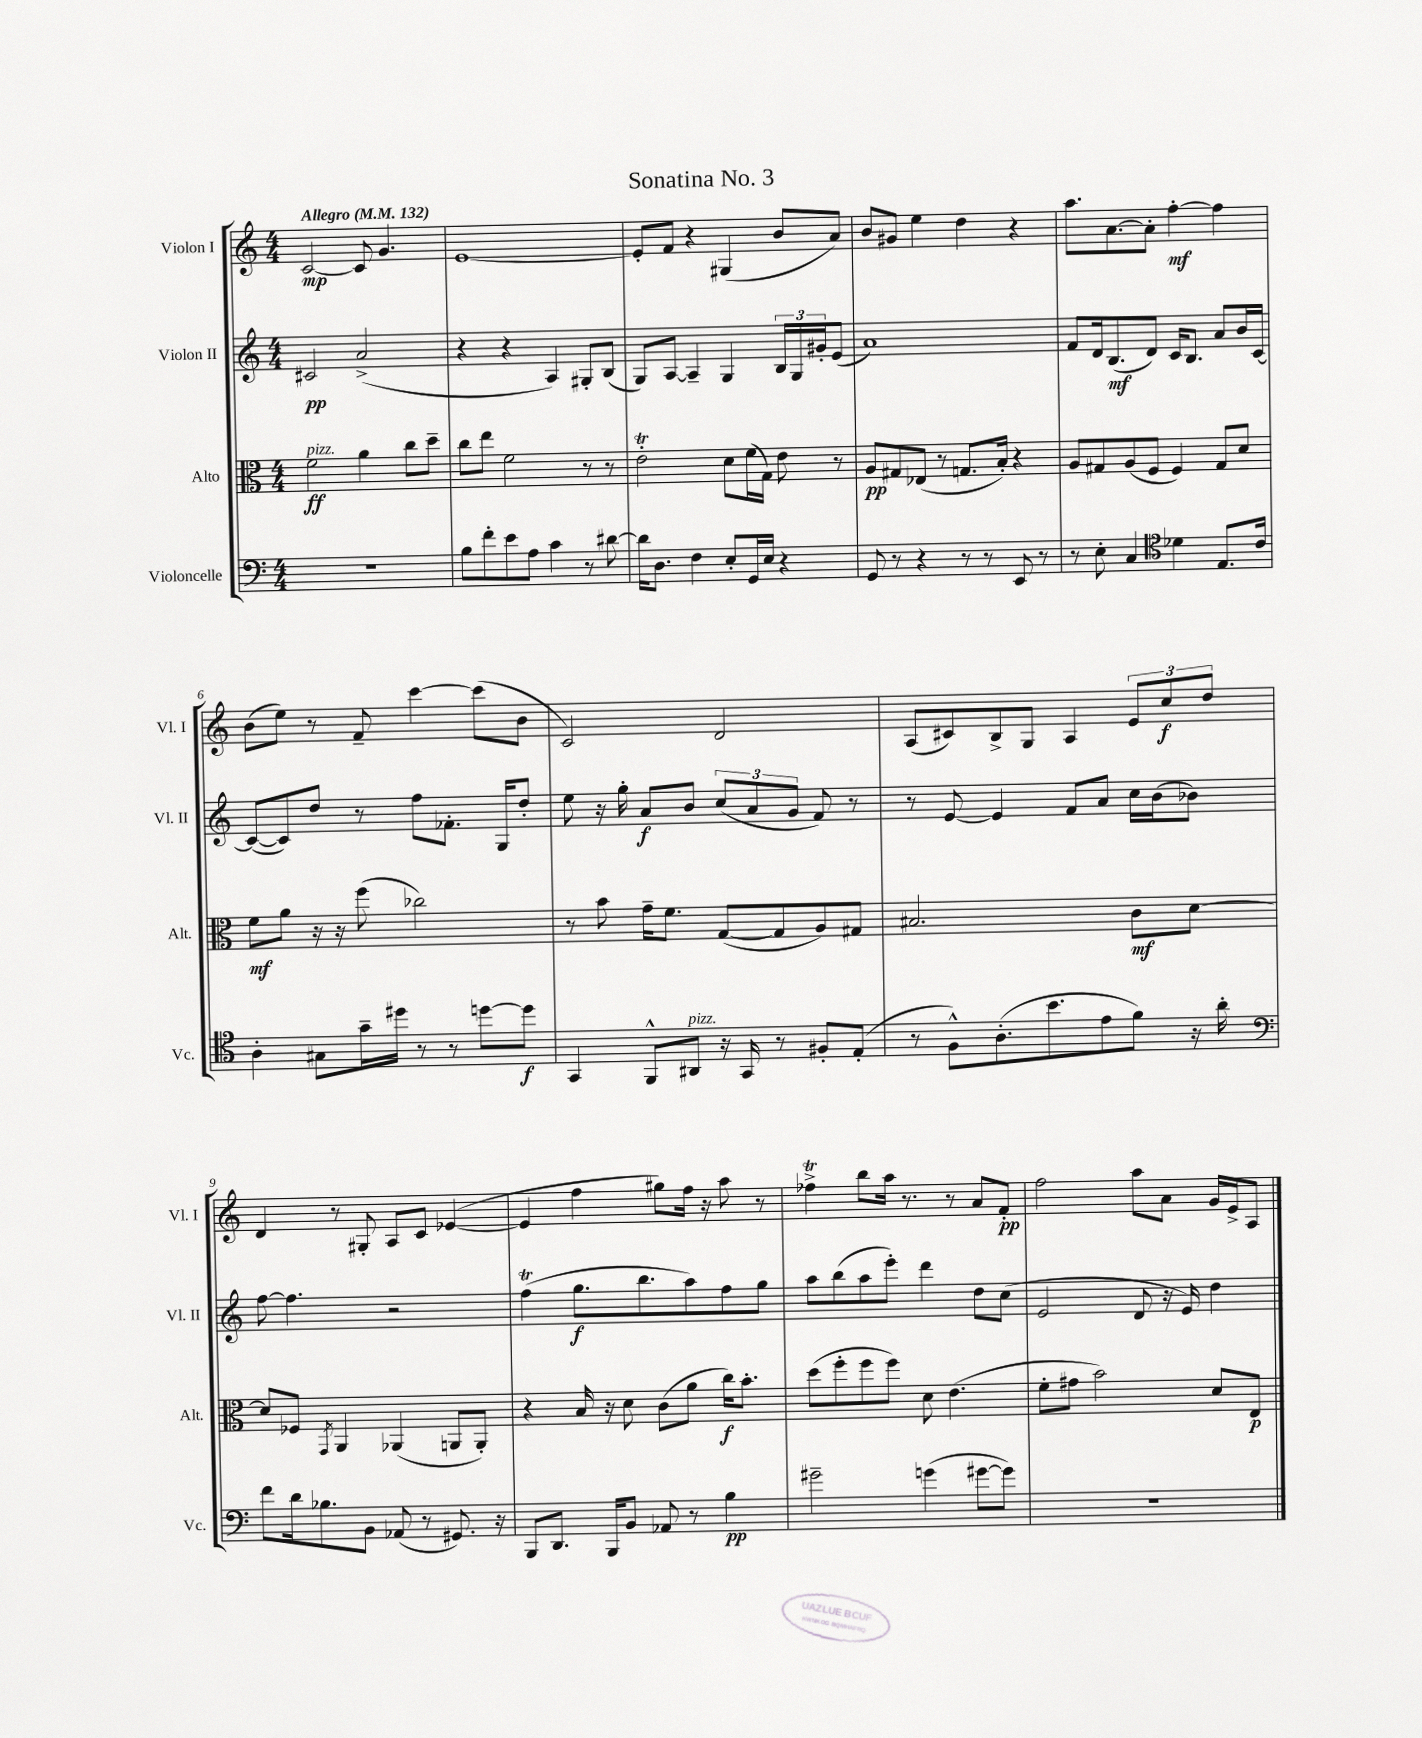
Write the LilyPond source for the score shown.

\header { title = "Sonatina No. 3" }
<<
\new StaffGroup <<
\new Staff = "s0" \with { instrumentName = "Violon I" shortInstrumentName = "Vl. I" } {
    \clef treble \key c \major \numericTimeSignature \time 4/4 \tempo "Allegro" 4 = 132
    c'2~\mp c'8 g'4. |
    e'1~ |
    e'8-. f'8 r4 gis4( b'8 a'8) |
    b'8 gis'8 e''4 d''4 r4 |
    a''8. a'8.~ a'8-. f''4~-.\mf f''4 |
    b'8( e''8) r8 f'8-- c'''4~ c'''8( b'8 |
    c'2) d'2 |
    a8( cis'8) b8-> g8 a4 \tuplet 3/2 { e'8 c''8\f d''8 } |
    d'4 r8 gis8-. a8 c'8 ees'4~( |
    ees'4 f''4 gis''8) f''16 r16 a''8 r8 |
    fes''4->\trill b''8 a''16 r8. r8 a'8 f'8-.\pp |
    f''2 a''8 a'8 g'16 e'16-> a8 \bar "|." |
}
\new Staff = "s1" \with { instrumentName = "Violon II" shortInstrumentName = "Vl. II" } {
    \clef treble \key c \major \numericTimeSignature \time 4/4
    cis'2\pp a'2->( |
    r4 r4 a4) gis8-. b8( |
    g8) a8~ a4-- g4 \tuplet 3/2 { b16 g16 gis'16-. } e'8( |
    a'1) |
    f'8 d'16 b8.\mf( d'8) c'16 b8. a'8 b'16 c'16~ |
    c'8~( c'8) d''8 r8 f''8 fes'8.-. g16 d''8-. |
    e''8 r16 g''16-. a'8\f b'8 \tuplet 3/2 { c''8( a'8 g'8 } f'8) r8 |
    r8 e'8~ e'4 f'8 a'8 c''16 b'16( bes'8) |
    f''8~ f''4. r2 |
    f''4\trill( g''8.\f b''8. a''8) f''8 g''8 |
    a''8 b''8( a''8 e'''8-.) d'''4 d''8 c''8( |
    e'2 d'8 r16 e'16) d''4 \bar "|." |
}
\new Staff = "s2" \with { instrumentName = "Alto" shortInstrumentName = "Alt." } {
    \clef alto \key c \major \numericTimeSignature \time 4/4
    f'2\ff^\markup { \italic "pizz." } a'4 c''8 d''8-- |
    c''8 e''8 f'2 r8 r8 |
    e'2-.\trill d'8 f'16( g16) e'8 r8 |
    a8\pp gis8 ees8( r8 g8. b16-.) r4 |
    a8 gis8 a8( f8 f4) gis8 d'8 |
    f'8\mf a'8 r16 r16 f''8( ces''2) |
    r8 b'8 g'16-- f'8. g8~( g8 a8) gis8 |
    bis2. c'8\mf d'8~ |
    d'8 fes8 \acciaccatura { g,8 } a,4 aes,4( a,8 a,8-.) |
    r4 b16 r16 d'8 c'8( a'8 c''16\f) b'8.-. |
    d''8( f''8-. f''8 f''8) d'8 e'4.( |
    f'8-. gis'8 b'2) d'8 e8\p \bar "|." |
}
\new Staff = "s3" \with { instrumentName = "Violoncelle" shortInstrumentName = "Vc." } {
    \clef bass \key c \major \numericTimeSignature \time 4/4
    R1 |
    b8 f'8-. e'8 a8 c'4 r8 dis'8~ |
    dis'16 d8. f4 e8-. g,16 e16 r4 |
    g,8 r8 r4 r8 r8 e,8 r8 |
    r8 e8-. c4 \clef tenor des'4 e8. c'16 |
    a4-. gis8 g'16-- dis''16 r8 r8 d''8~ d''8\f |
    g,4 f,8-^ ais,8^\markup { \italic "pizz." } r16 g,16 r8 fis8-. e8-.( |
    r8 f8-^) a8.-.( b'8. e'8 f'8) r16 a'16-. |
    \clef bass f'8 d'16 bes8. b,8 aes,8( r8 gis,8.) r16 |
    b,,8 d,8. b,,16 b,8 aes,8 r8 b4\pp |
    gis'2-- g'4( gis'8~ gis'8) |
    R1 \bar "|." |
}
>>
>>
